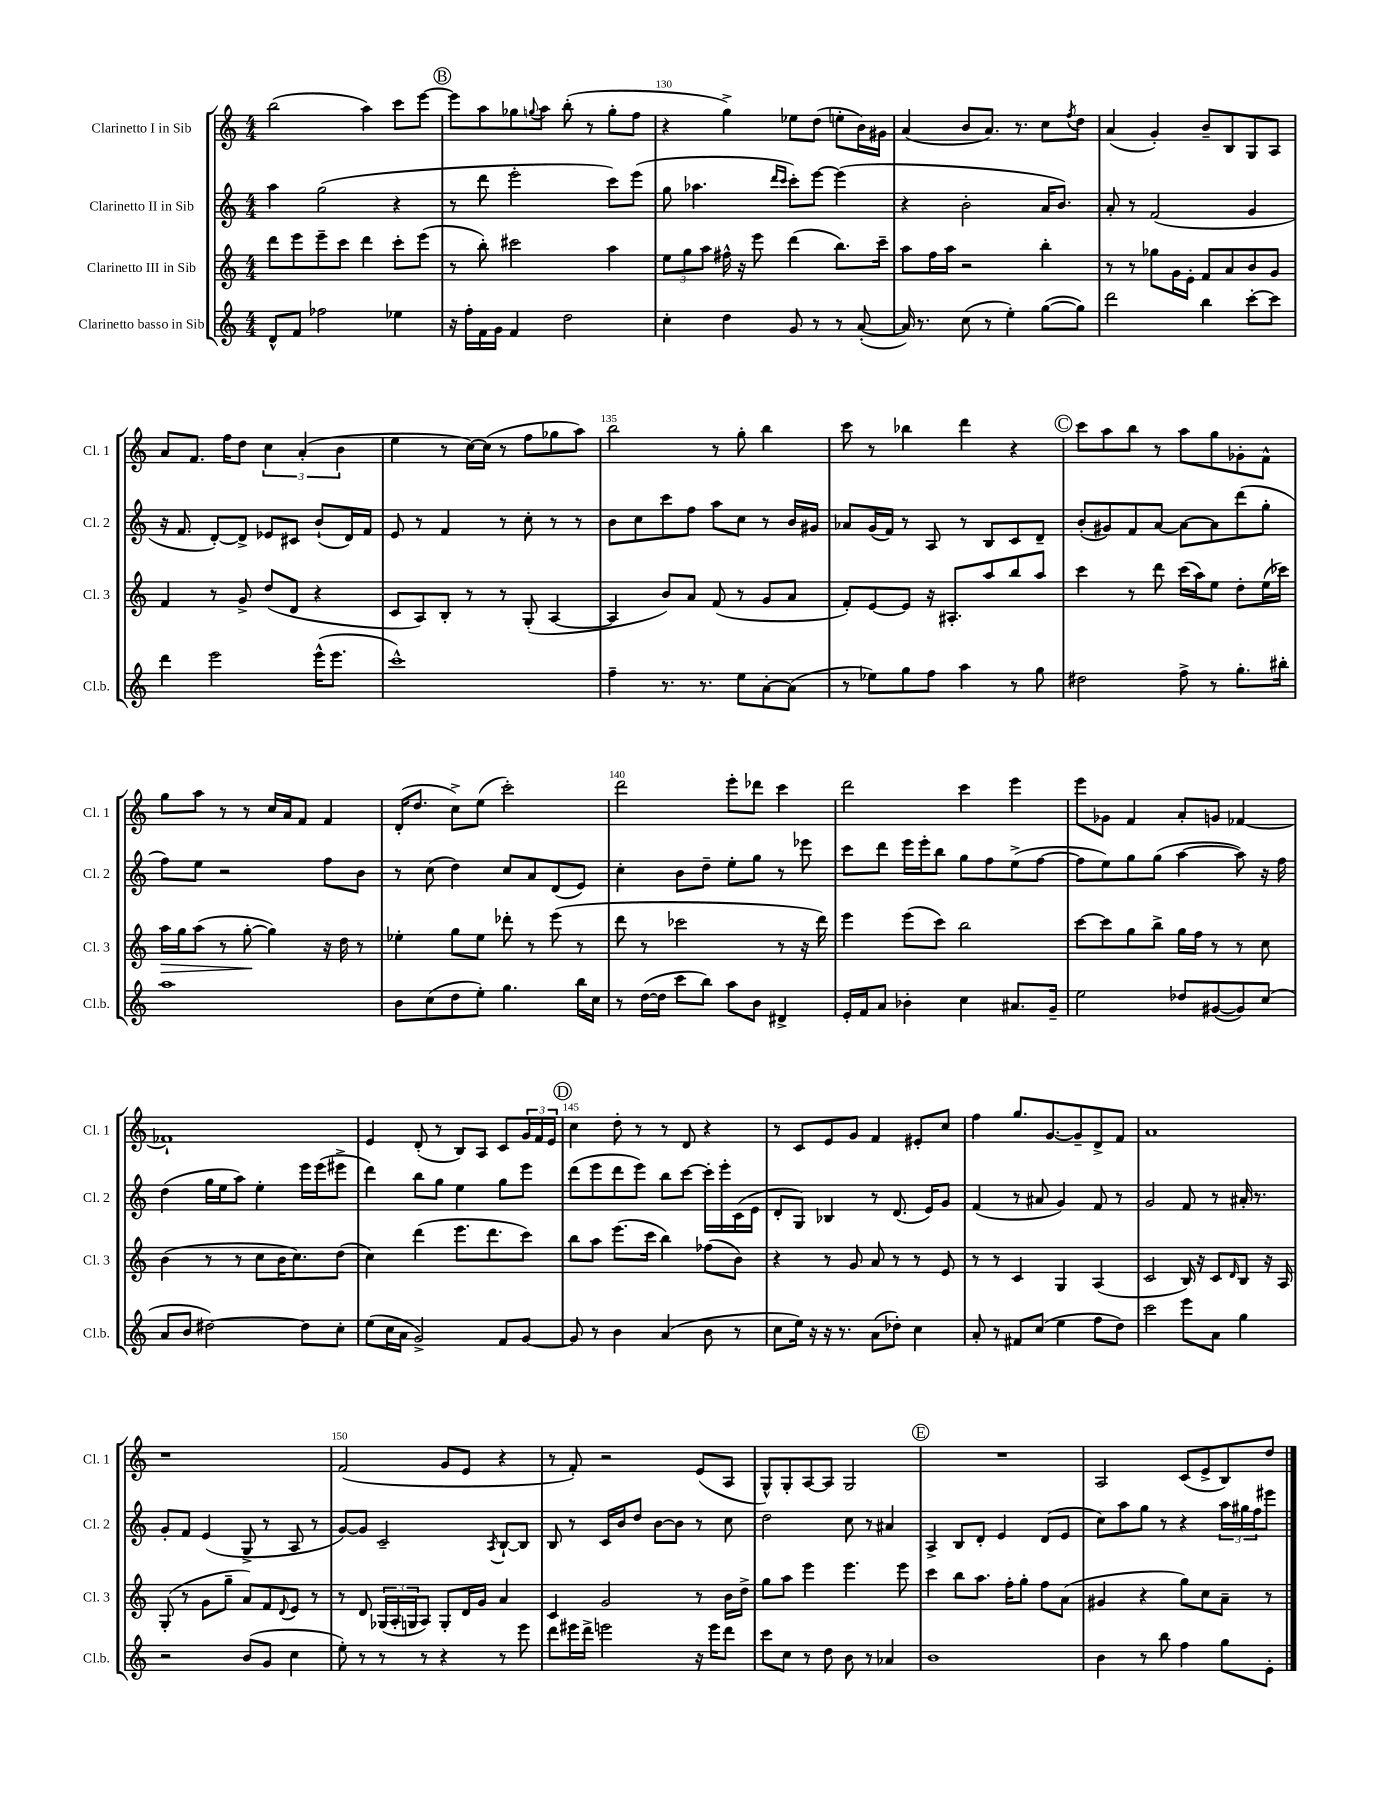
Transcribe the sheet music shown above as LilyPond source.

<<
\new StaffGroup <<
\new Staff = "s0" \with { instrumentName = "Clarinetto I in Sib" shortInstrumentName = "Cl. 1" } {
    \clef treble \key c \major \numericTimeSignature \time 4/4
    b''2( a''4) c'''8 e'''8~ |
    \mark \markup { \circle "B" } e'''8 a''8 ges''8 \appoggiatura { g''8 } a''8 b''8-.( r8 g''8-. f''8 |
    r4 g''4->) ees''8 d''8( e''8-. b'16) gis'16 |
    a'4( b'8 a'8.) r8. c''8 \acciaccatura { f''8 } d''8 |
    a'4( g'4-.) b'8-- b8 g8 a8 |
    a'8 f'8. f''16 d''8 \tuplet 3/2 { c''4 a'4-.( b'4 } |
    e''4 r8 c''16~) c''16( r8 f''8 ges''8 a''8) |
    b''2 r8 g''8-. b''4 |
    c'''8 r8 bes''4 d'''4 r4 |
    \mark \markup { \circle "C" } c'''8 a''8 b''8 r8 a''8 g''8 ges'8-. f'8-^ |
    g''8 a''8 r8 r8 c''16 a'16 f'8 f'4 |
    d'16-.( d''8. c''8->) e''8( c'''2-.) |
    d'''2 e'''8-. des'''8 c'''4 |
    d'''2 c'''4 e'''4 |
    e'''8 ges'8 f'4 a'8-. g'8 fes'4~ |
    fes'1-! |
    e'4 d'8-.( r8 b8) a8 c'8 \tuplet 3/2 { g'16 f'16 e'16 } |
    \mark \markup { \circle "D" } c''4 d''8-. r8 r8 d'8 r4 |
    r8 c'8 e'8 g'8 f'4 eis'8-. c''8 |
    f''4 g''8. g'8.~ g'8-- d'8-> f'8 |
    a'1 |
    r1 |
    f'2( g'8 e'8 r4 |
    r8 f'8-.) r2 e'8( a8 |
    g8-^) g8-. a8~ a8 g2 |
    \mark \markup { \circle "E" } R1 |
    a2 c'8( e'8-> b8) d''8 \bar "|." |
}
\new Staff = "s1" \with { instrumentName = "Clarinetto II in Sib" shortInstrumentName = "Cl. 2" } {
    \clef treble \key c \major \numericTimeSignature \time 4/4
    a''4 g''2( r4 |
    \mark \markup { \circle "B" } r8 d'''8 e'''2-. c'''8) e'''8( |
    g''8 aes''4. \grace { d'''16 c'''16 } c'''8-.) e'''8~ e'''4( |
    r4 b'2-. a'16 b'8.) |
    a'8-. r8 f'2( g'4 |
    r16 f'8. d'8~-.) d'8-> ees'8 cis'8 b'8-!( d'16) f'16 |
    e'8 r8 f'4 r8 c''8-. r8 r8 |
    b'8 c''8 c'''8 f''8 a''8 c''8 r8 b'16 gis'16 |
    aes'8 g'16( f'16) r8 a8 r8 b8 c'8 d'8-- |
    \mark \markup { \circle "C" } b'8-.( gis'8) f'8 a'8~ a'8~ a'8 d'''8( g''8-. |
    f''8) e''8 r2 f''8 b'8 |
    r8 c''8( d''4) c''8 a'8 d'8( e'8) |
    c''4-. b'8 d''8-- e''8-. g''8 r8 ees'''8 |
    c'''8 d'''8 e'''16 e'''16-. b''8 g''8 f''8 e''8->( f''8~ |
    f''8 e''8) g''8 g''8( a''4~ a''8) r16 f''16 |
    d''4( g''16 e''16 a''8) e''4-. e'''16 e'''16( eis'''8-> |
    d'''4) b''8 g''8 e''4 g''8 e'''8 |
    \mark \markup { \circle "D" } d'''8( e'''8 d'''8 e'''8) b''8 c'''8~ c'''16-. e'''16-. c'16( e'16 |
    d'8-. g8) bes4 r8 d'8.( e'16) g'8 |
    f'4( r8 ais'8 g'4) f'8 r8 |
    g'2 f'8 r8 ais'16-. r8. |
    g'8-. f'8 e'4( g8-> r8 a8 r8 |
    g'8~) g'8 c'2-- \acciaccatura { a8 } b8~-! b8 |
    b8 r8 c'16 b'16 d''8 b'8~ b'8 r8 c''8 |
    d''2 c''8 r8 ais'4 |
    \mark \markup { \circle "E" } a4-> b8 d'8-. e'4 d'8( e'8 |
    c''8) a''8 g''8 r8 r4 \tuplet 3/2 { a''16 gis''16 f''16 } eis'''8 \bar "|." |
}
\new Staff = "s2" \with { instrumentName = "Clarinetto III in Sib" shortInstrumentName = "Cl. 3" } {
    \clef treble \key c \major \numericTimeSignature \time 4/4
    d'''8 e'''8 e'''8-- c'''8 d'''4 c'''8-. e'''8( |
    \mark \markup { \circle "B" } r8 b''8-.) cis'''2 a''4 |
    \tuplet 3/2 { e''8 g''8 a''8 } fis''16-^ r16 e'''8 d'''4( b''8.) c'''16-- |
    a''8 f''16 a''16 r2 b''4-. |
    r8 r8 ges''8 g'16 e'16-. f'8 a'8 b'8 g'8 |
    f'4 r8 g'8-> d''8( d'8 r4 |
    c'8 a8) b8-. r8 r8 g8-.( a4~ |
    a4 b'8) a'8 f'8( r8 g'8 a'8 |
    f'8-.) e'8~ e'8 r16 ais8.-. a''8 b''8 a''8 |
    \mark \markup { \circle "C" } c'''4 r8 d'''8 c'''16( a''16) e''8 d''8-. e''16( ces'''16) |
    a''16\> g''16 a''8( r8 g''8~-.\! g''4) r16 d''16 r8 |
    ees''4-. g''8 ees''8 des'''8-. r8 e'''8( r8 |
    d'''8 r8 ces'''2 r8 r16 d'''16) |
    e'''4 e'''8( c'''8) b''2 |
    c'''8~ c'''8 g''8 b''8-> g''16 f''16 r8 r8 c''8 |
    b'4( r8 r8 c''8 b'16 c''8.) d''8( |
    c''4) d'''4( e'''8. d'''8. c'''8) |
    \mark \markup { \circle "D" } b''8 a''8 e'''8.( c'''16 b''4) fes''8( b'8) |
    r4 r8 g'8 a'8 r8 r8 e'8 |
    r8 r8 c'4 g4 a4( |
    c'2 b16) r16 c'8 \grace { d'16 } b8 r16 a16 |
    g8-.( r8 g'8 g''8-- a'8) f'8 \appoggiatura { d'8 } e'8 r8 |
    r8 d'8 \tuplet 3/2 { ges16( a16-. g16 } a8) g8-. d'16 g'16 a'4 |
    c'4 g'2 r8 b'16 d''16-> |
    g''8 a''8 e'''4 e'''4. e'''8 |
    \mark \markup { \circle "E" } c'''4 b''8 a''8. f''16-. g''8-. f''8 a'8( |
    gis'4 r4 g''8) c''8 a'8-- r8 \bar "|." |
}
\new Staff = "s3" \with { instrumentName = "Clarinetto basso in Sib" shortInstrumentName = "Cl.b." } {
    \clef treble \key c \major \numericTimeSignature \time 4/4
    d'8-^ f'8 fes''2 ees''4 |
    \mark \markup { \circle "B" } r16 f''16-. f'16 g'16 f'4 d''2 |
    c''4-. d''4 g'8 r8 r8 a'8~-.( |
    a'16) r8. c''8( r8 e''4-.) g''8~( g''8) |
    d'''2 b''4 c'''8~-. c'''8 |
    d'''4 e'''2 e'''16-^( e'''8. |
    c'''1-^) |
    f''4-- r8. r8. e''8 a'8~-. a'8( |
    r8 ees''8) g''8 f''8 a''4 r8 g''8 |
    \mark \markup { \circle "C" } dis''2 f''8-> r8 g''8.-. bis''16-. |
    a''1 |
    b'8 c''8( d''8 e''8-.) g''4. b''16 c''16 |
    r8 d''16~( d''16 c'''8 b''8) a''8 b'8 dis'4-> |
    e'16-. f'16 a'8 bes'4-. c''4 ais'8. g'16-- |
    e''2 des''8 gis'8~( gis'8) c''8( |
    a'8 b'8 dis''2~) dis''8 c''8-. |
    e''8( c''16 a'16 g'2->) f'8 g'8~ |
    \mark \markup { \circle "D" } g'8 r8 b'4 a'4( b'8 r8 |
    c''8 e''16) r16 r16 r8. a'8( des''8-.) c''4 |
    a'8-. r8 fis'8 c''8( e''4 f''8 d''8) |
    c'''2 e'''8 a'8 g''4 |
    r2 b'8( g'8 c''4 |
    e''8-.) r8 r8 r8 r4 r8 e'''8 |
    d'''8 eis'''16 d'''16-> e'''2 r16 e'''16 d'''8 |
    c'''8 c''8 r8 d''8 b'8 r8 aes'4 |
    \mark \markup { \circle "E" } b'1 |
    b'4 r8 b''8 f''4 g''8 e'8-. \bar "|." |
}
>>
>>
\layout { \context { \Score currentBarNumber = #128 \override BarNumber.break-visibility = ##(#f #t #t) barNumberVisibility = #(every-nth-bar-number-visible 5) } }
